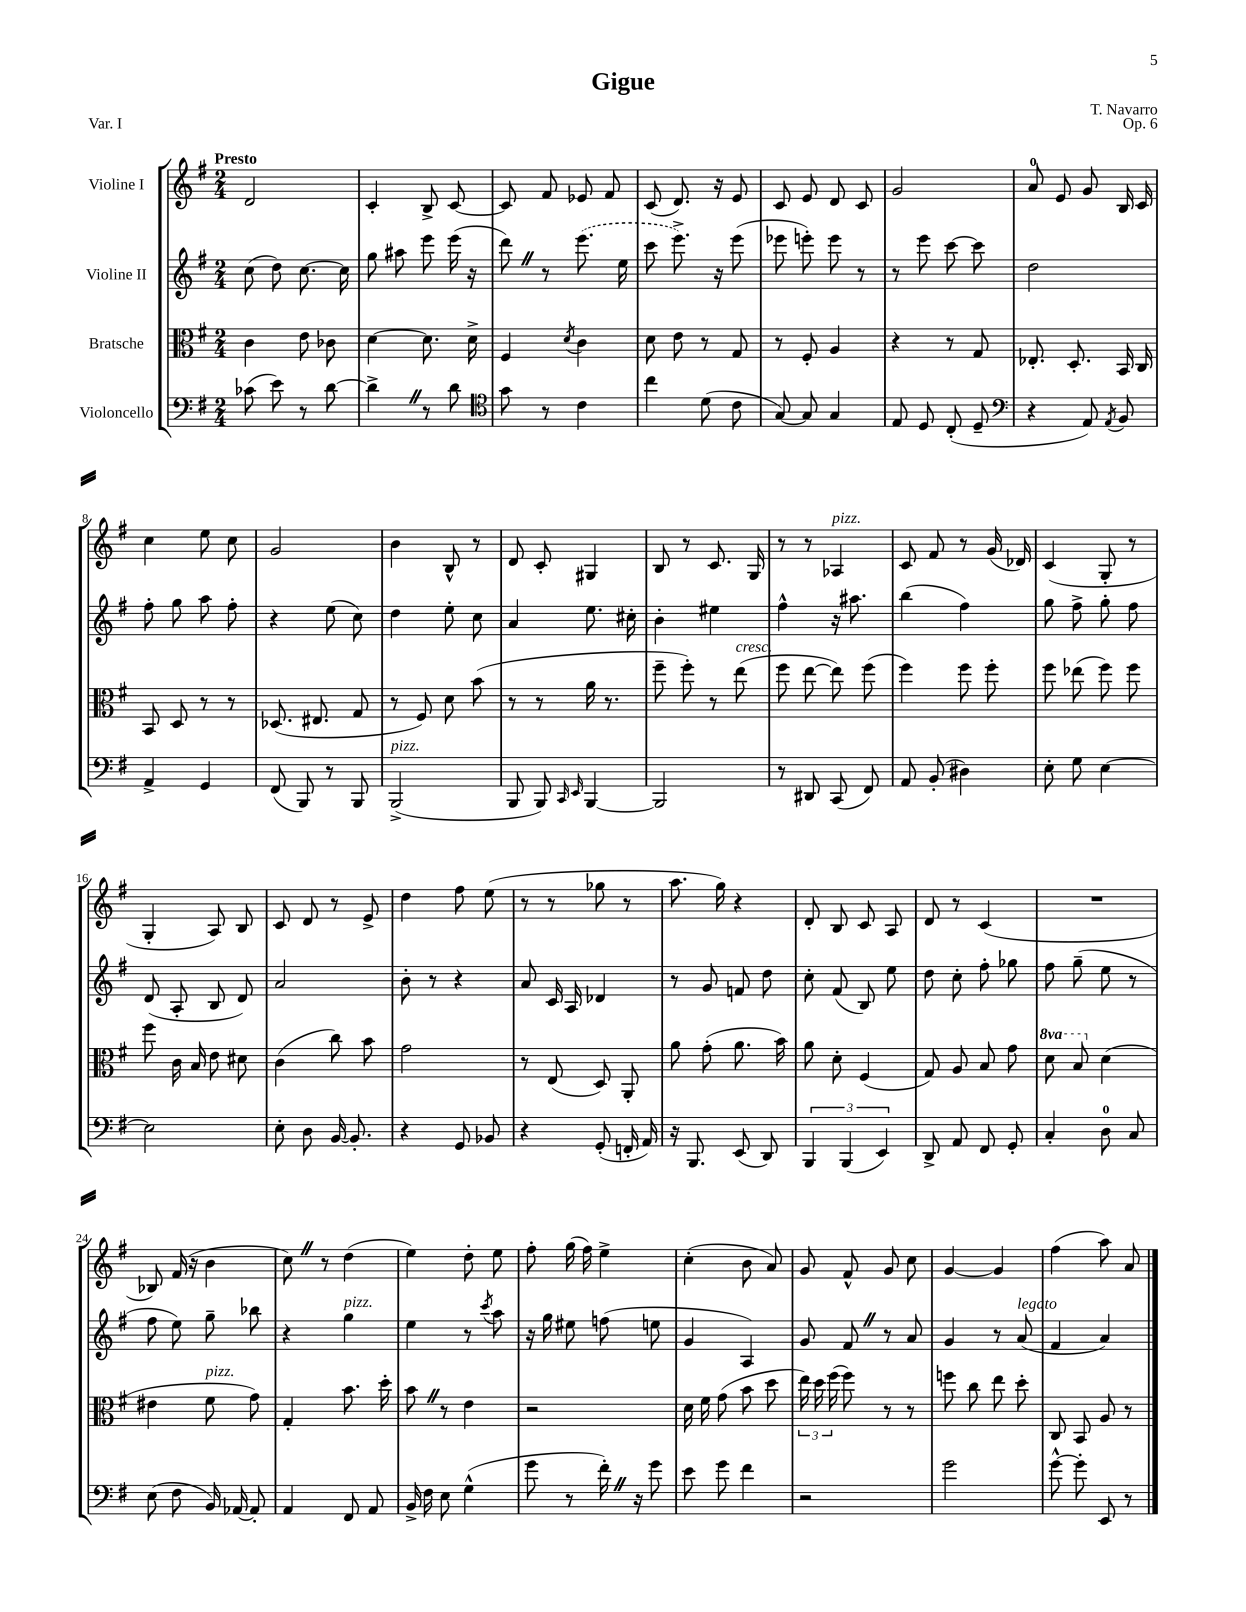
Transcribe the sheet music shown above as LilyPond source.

\header { title = "Gigue" composer = "T. Navarro" opus = "Op. 6" piece = "Var. I" }
<<
\new StaffGroup <<
\new Staff = "s0" \with { instrumentName = "Violine I" } {
    \clef treble \key g \major \numericTimeSignature \time 2/4 \tempo "Presto"
    \autoBeamOff d'2 |
    c'4-. b8-> c'8~ |
    c'8 fis'8 ees'8 fis'8 |
    c'8( d'8.) r16 e'8 |
    c'8 e'8 d'8 c'8 |
    g'2 |
    a'8-0 e'8 g'8 b16 c'16 |
    c''4 e''8 c''8 |
    g'2 |
    b'4 b8-^ r8 |
    d'8 c'8-. gis4 |
    b8 r8 c'8. g16 |
    r8 r8 aes4^\markup { \italic "pizz." } |
    c'8 fis'8 r8 g'16( des'16) |
    c'4( g8-. r8 |
    g4-. a8) b8 |
    c'8 d'8 r8 e'8-> |
    d''4 fis''8 e''8( |
    r8 r8 ges''8 r8 |
    a''8. g''16) r4 |
    d'8-. b8 c'8 a8 |
    d'8 r8 c'4( |
    R2 |
    bes8) fis'16( r16 b'4 |
    c''8) \once \override BreathingSign.text = \markup { \musicglyph "scripts.caesura.straight" } \breathe r8 d''4( |
    e''4) d''8-. e''8 |
    fis''8-. g''16( fis''16) e''4-> |
    c''4-.( b'8 a'8) |
    g'8 fis'8-^ g'8 c''8 |
    g'4~ g'4 |
    fis''4( a''8) a'8 \bar "|." |
}
\new Staff = "s1" \with { instrumentName = "Violine II" } {
    \clef treble \key g \major \numericTimeSignature \time 2/4
    \autoBeamOff c''8( d''8) c''8.~ c''16 |
    g''8 ais''8 e'''8 e'''16( r16 |
    d'''8) \once \override BreathingSign.text = \markup { \musicglyph "scripts.caesura.straight" } \breathe r8 \once \slurDashed e'''8.( e''16 |
    c'''8 e'''8.->) r16 e'''8( |
    ees'''8 e'''8-.) e'''8 r8 |
    r8 e'''8 c'''8~ c'''8 |
    d''2 |
    fis''8-. g''8 a''8 fis''8-. |
    r4 e''8( c''8) |
    d''4 e''8-. c''8 |
    a'4 e''8. cis''16-. |
    b'4-. eis''4 |
    fis''4-^ r16 ais''8. |
    b''4( fis''4) |
    g''8 fis''8-> g''8-. fis''8 |
    d'8( a8-. b8 d'8) |
    a'2 |
    b'8-. r8 r4 |
    a'8 c'16 a16 des'4 |
    r8 g'8 f'8 d''8 |
    c''8-. fis'8( b8) e''8 |
    d''8 c''8-. fis''8-. ges''8 |
    fis''8 g''8--( e''8 r8 |
    fis''8 e''8) g''8-- bes''8 |
    r4 g''4^\markup { \italic "pizz." } |
    e''4 r8 \acciaccatura { c'''8 } a''8 |
    r16 g''16 eis''8 f''8( e''8 |
    g'4 a4) |
    g'8 fis'8 \once \override BreathingSign.text = \markup { \musicglyph "scripts.caesura.straight" } \breathe r8 a'8 |
    g'4 r8 a'8^\markup { \italic "legato" }( |
    fis'4 a'4) \bar "|." |
}
\new Staff = "s2" \with { instrumentName = "Bratsche" } {
    \clef alto \key g \major \numericTimeSignature \time 2/4 \set Staff.ottavationMarkups = #ottavation-simple-ordinals
    \autoBeamOff c'4 e'8 ces'8 |
    d'4~ d'8. d'16-> |
    fis4 \acciaccatura { d'8 } c'4 |
    d'8 e'8 r8 g8 |
    r8 fis8-. a4 |
    r4 r8 g8 |
    ees8.-. d8.-. b,16 c16 |
    b,8 d8 r8 r8 |
    des8.( eis8. g8 |
    r8 fis8) d'8 b'8( |
    r8 r8 a'16 r8. |
    fis''8-- fis''8-.) r8 e''8^\markup { \italic "cresc." }( |
    fis''8 e''8~ e''8) fis''8( |
    fis''4) fis''8 fis''8-. |
    fis''8 ees''8( fis''8) fis''8 |
    fis''8 c'16 b16 e'8 dis'8 |
    c'4( c''8) b'8 |
    g'2 |
    r8 e8( d8) a,8-. |
    a'8 g'8-.( a'8. b'16) |
    a'8 d'8-. fis4( |
    g8) a8 b8 g'8 |
    \ottava #1 d''8 b'8 \ottava #0 d'4( |
    eis'4 fis'8^\markup { \italic "pizz." } g'8) |
    g4-. b'8. d''16-. |
    b'8 \once \override BreathingSign.text = \markup { \musicglyph "scripts.caesura.straight" } \breathe r8 e'4 |
    r2 |
    d'16 fis'16 g'8( b'8 d''8 |
    \tuplet 3/2 { e''16) d''16 fis''16( } fis''8) r8 r8 |
    f''8 c''8 e''8 d''8-. |
    c8 b,8 a8 r8 \bar "|." |
}
\new Staff = "s3" \with { instrumentName = "Violoncello" } {
    \clef bass \key g \major \numericTimeSignature \time 2/4
    \autoBeamOff ces'8( e'8) r8 d'8~ |
    d'4-> \once \override BreathingSign.text = \markup { \musicglyph "scripts.caesura.straight" } \breathe r8 d'8 |
    \clef tenor g'8 r8 c'4 |
    c''4 d'8( c'8 |
    g8~) g8 g4 |
    e8 d8 c8-.( d8-- |
    \clef bass r4 a,8) \acciaccatura { a,8 } b,8 |
    a,4-> g,4 |
    fis,8( b,,8) r8 b,,8 |
    b,,2->^\markup { \italic "pizz." }( |
    b,,8 b,,8) \grace { c,16 e,16 } b,,4~ |
    b,,2 |
    r8 dis,8 c,8( fis,8) |
    a,8 b,8-.( dis4) |
    e8-. g8 e4~ |
    e2 |
    e8-. d8 b,16~ b,8.-. |
    r4 g,8 bes,8 |
    r4 g,8-.( f,16-. a,16) |
    r16 b,,8. e,8( d,8) |
    \tuplet 3/2 { b,,4 b,,4( e,4) } |
    d,8-> a,8 fis,8 g,8-. |
    c4-. d8-0 c8 |
    e8( fis8 b,16) aes,16~ aes,8-. |
    a,4 fis,8 a,8 |
    b,16-> fis16 e8 g4-^( |
    g'8 r8 fis'16-.) \once \override BreathingSign.text = \markup { \musicglyph "scripts.caesura.straight" } \breathe r16 g'8 |
    e'8 g'8 fis'4 |
    r2 |
    g'2 |
    g'8~-^ g'8-. e,8 r8 \bar "|." |
}
>>
>>
